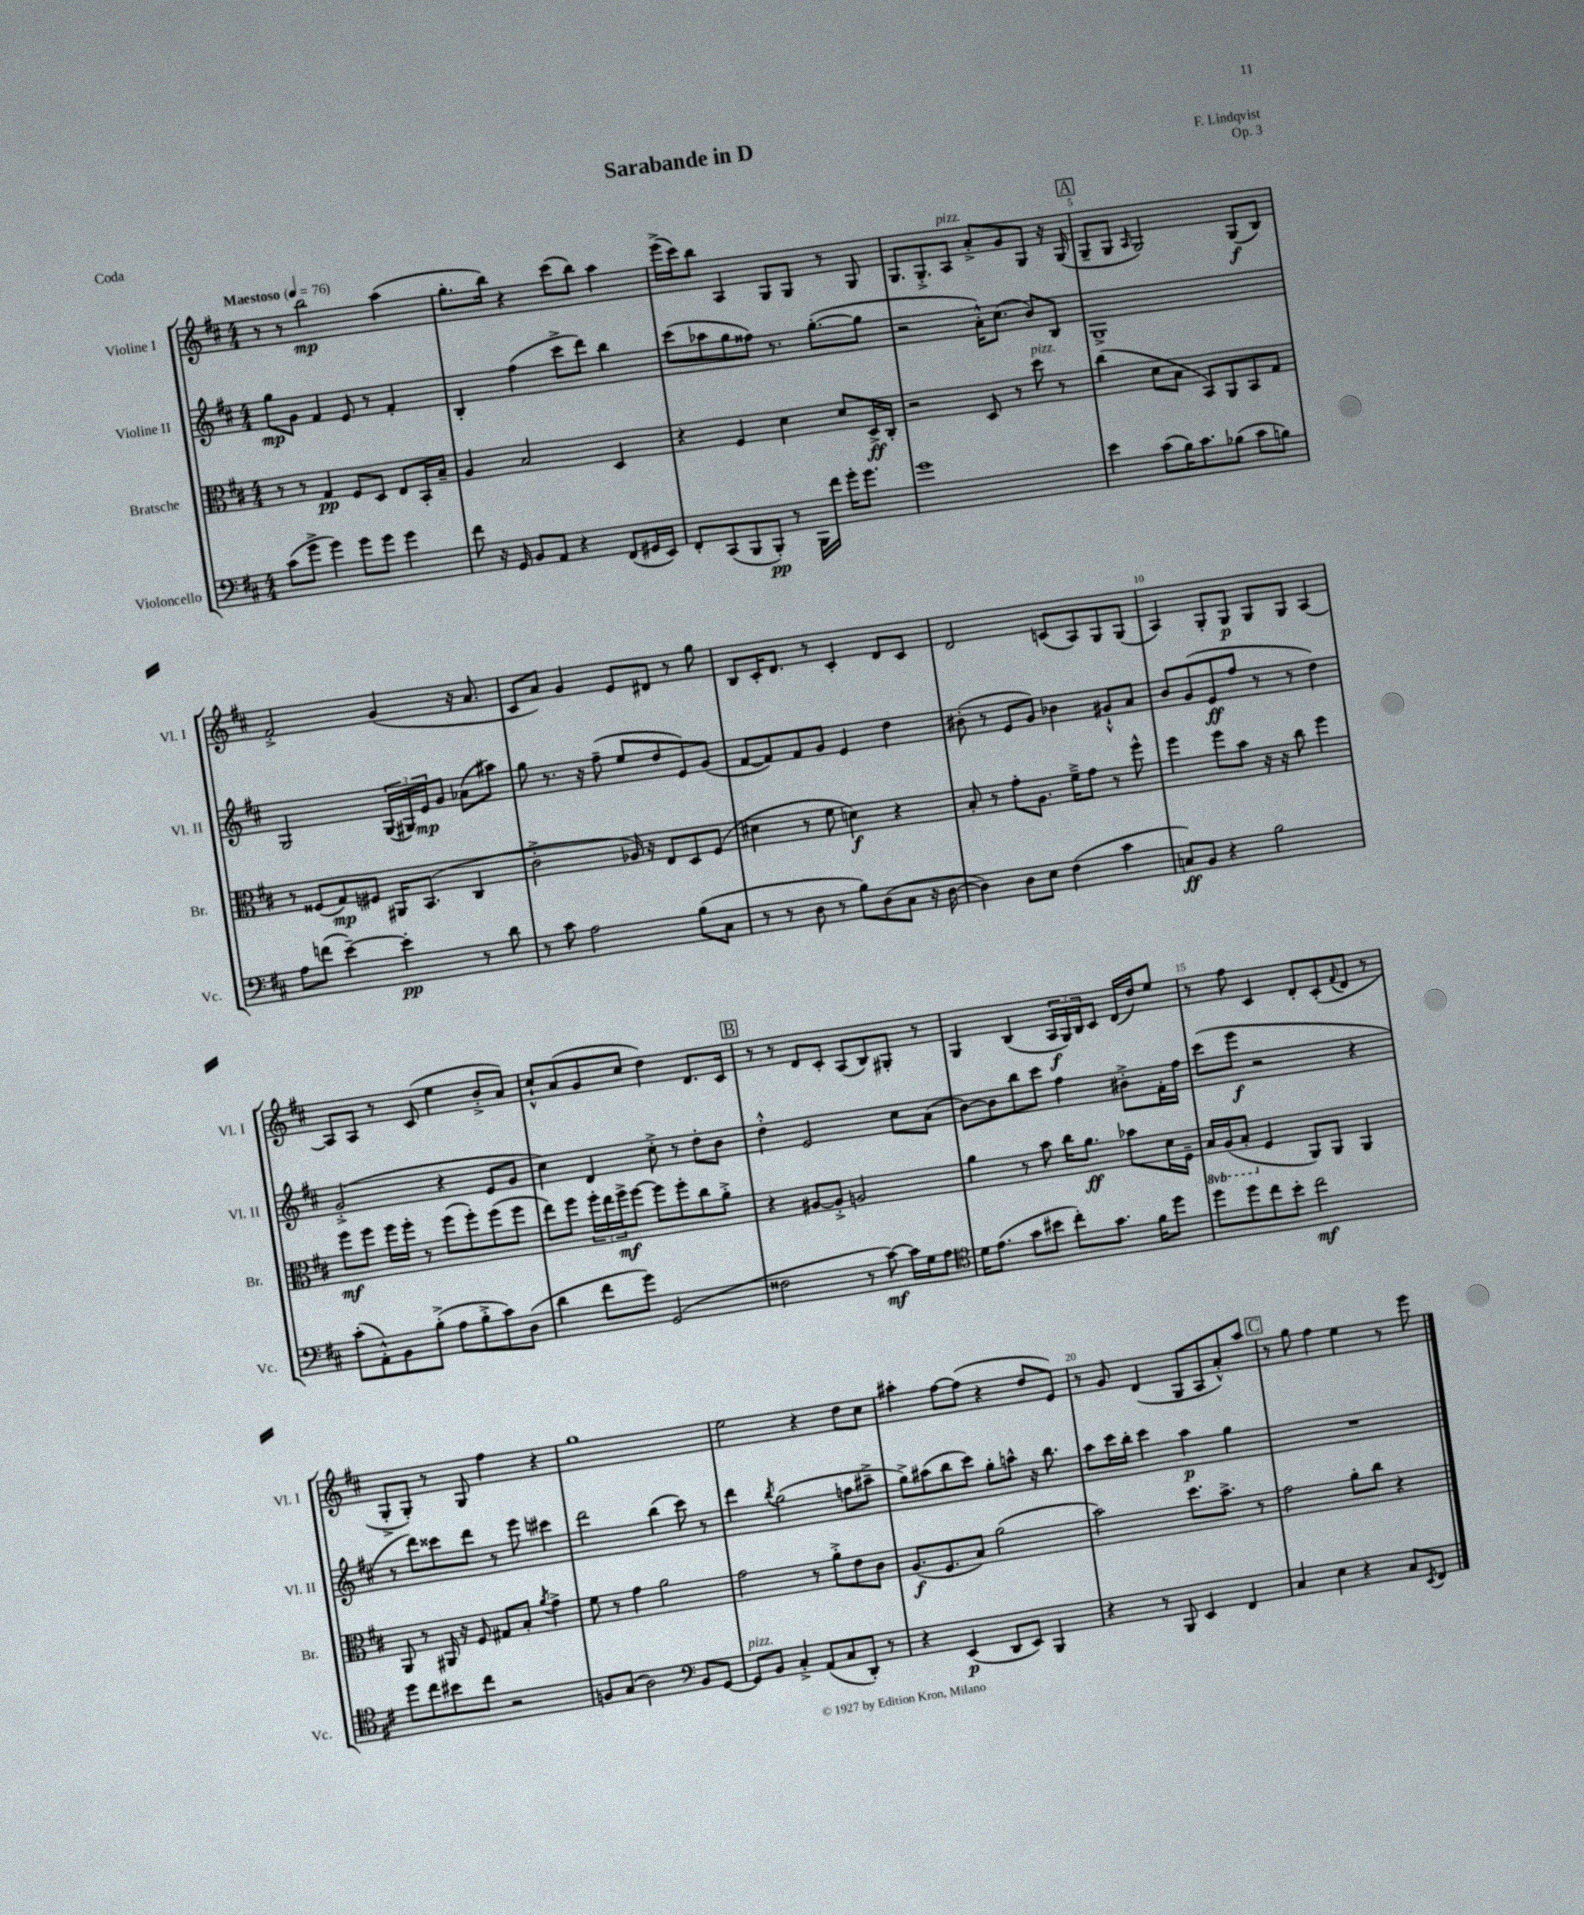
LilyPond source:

\header { title = "Sarabande in D" composer = "F. Lindqvist" opus = "Op. 3" piece = "Coda" }
<<
\new StaffGroup <<
\new Staff = "s0" \with { instrumentName = "Violine I" shortInstrumentName = "Vl. I" } {
    \clef treble \key d \major \numericTimeSignature \time 4/4 \tempo "Maestoso" 4 = 76
    r8 r8 b''2\mp a''4( |
    g''8.-. b''16) r4 cis'''8( b''8) a''4 |
    e'''16->( cis'''16) b''8 a4 g8 g8 r8 g8 |
    g8. g8.-.-> a8^\markup { \italic "pizz." } a'8-.-> g'8 g8 r16 g16( |
    \mark \markup { \box "A" } g8-- g8 \grace { a16 } g2) g8\f( b8) |
    fis'2-.-> g'4( r16 a'8. |
    cis'8 a'8) g'4 e'8 dis'8 r8 g''8 |
    b8 cis'16-. d'8. r8 cis'4-. d'8 cis'8 |
    d'2 c'8( a8) g8 g8( |
    a4) g8-. g8\p g8 g8 a4~ |
    a8 a8 r8 cis'8( e''4 b'8-.-> a'8) |
    cis''8-!-^ a'8( g'8 cis''8 d''4) d'8. cis'16 |
    \mark \markup { \box "B" } r8 r8 d'8 cis'8-. a8( b8) gis8-. r8 |
    g4 b4( \tuplet 3/2 { a16\f g16) b16 } cis'8 d'16( d''16) e''8 |
    r8 fis''8 cis'4 d'8-. cis'8-.( \appoggiatura { fis'8 } d'8 r8 |
    g8-.-> g8-.) r8 g8 fis''4 r4 |
    g''1 |
    e''2 r4 d''8 cis''8 |
    ais''4-. fis''8~ fis''8( r4 d''8 e'8) |
    r8 g'8 d'4( g8 a8 a'8-.-^) a''8 |
    \mark \markup { \box "C" } r8 g''8 fis''4 e''4 r8 e'''8 \bar "|." |
}
\new Staff = "s1" \with { instrumentName = "Violine II" shortInstrumentName = "Vl. II" } {
    \clef treble \key d \major \numericTimeSignature \time 4/4
    g''8\mp g'8 fis'4 e'8 r8 fis'4-. |
    b4-. fis''4( cis'''8-> d'''8) b''4 |
    cis'''8( aes''8 g''8 fisis''8) r8. g''8.~-.( g''8 |
    r2 a'16-.-^) cis''8.( b'8) b8 |
    \mark \markup { \box "A" } g1-> |
    g2 \tuplet 3/2 { g16( gis16) e'16\mp } g'8 aes'8( ais''8) |
    g''8 r8. r16 fis''8--( e''8 d''8 e'8) g'8( |
    fis'8~ fis'8) fis'8 g'8 e'4 d''4 |
    bis'8-.( r8 e'8 g'8) bes'4 gis'8-!-^ a'8 |
    b'8 g'8( e'8\ff fis''8 r8 r8 d''4) |
    g'2-.->( r4 e'8 g'8 |
    cis''4) d'4 cis''8-.-> r8 d''8-. b'8 |
    \mark \markup { \box "B" } d''4-.-^ e'2 cis''8 a'8( |
    b'8~) b'8 b''8 cis'''8 fis''4 bis'8-.-> fis'16-. fis''16 |
    cis'''8( e'''8\f r2 r4 |
    r8 d'''8) cisis'''8 d'''8 r8 e'''8 cis'''4 |
    d'''2 b''4( cis'''8) r8 |
    d'''4 \acciaccatura { b''8 } g''2( f''8 ais''8---> |
    g''8->) ais''8( b''8 cis'''8) g''8-. a''8-^ r16 b''8. |
    a''8 cis'''16 b''16-. cis'''4 a''4\p g''4 |
    \mark \markup { \box "C" } R1 \bar "|." |
}
\new Staff = "s2" \with { instrumentName = "Bratsche" shortInstrumentName = "Br." } {
    \clef alto \key d \major \numericTimeSignature \time 4/4 \set Staff.ottavationMarkups = #ottavation-simple-ordinals
    r8 r8 g4\pp fis8 d8 e8 b,16-. b16-- |
    a4 b2 d4 |
    r4 fis4 d'4 d'8 d16->\ff cis16-. |
    r2 d8 r8 d''8^\markup { \italic "pizz." } r8 |
    \mark \markup { \box "A" } cis''4( d'8 b8 b,8) a,8 b,8 g8 |
    r8 fisis8( g8\mp) fis8 ais,16 b,8.( cis4 |
    cis'2-.-> aes16) r16 e8 d8 fis8( |
    dis'4 r8 fis'8 d'4\f) r4 |
    b8-. r8 g'8-. a8. fis'16---> g'8 r8 fis''8-^ |
    fis''4 fis''8 b'8 r16 r16 cis''8 fis''4 |
    fis''8\mf fis''8 fis''16 fis''16-. r8 fis''8( fis''8-.) fis''8( fis''8 |
    e''8) fis''8 \tuplet 3/2 { fis''16-. e''16 fis''16->\mf } fis''8~ fis''8 fis''8-. cis''8 a'8-.-> |
    \mark \markup { \box "B" } r4 ais8~ ais8-.-> a2 |
    a'4 r8 b'8 cis''16 a'8.\ff bes'8 d'16 fis16-- |
    \ottava #-1 b,16 a,16( b,8-. \ottava #0 fis4 a,8) a,8 a,4 |
    a,8 r8 ais,16 r16 fis8 gis8 b8-. \acciaccatura { a'8 } g'4-> |
    fis'8 r8 g'4 a'2 |
    g'2 r8 a'8-.-> e'8 cis'8 |
    a8.\f( fis8. b8) a'2( |
    b'2) d''8. b'8.-> r8 |
    \mark \markup { \box "C" } g'2 a'8-. cis''8 r4 \bar "|." |
}
\new Staff = "s3" \with { instrumentName = "Violoncello" shortInstrumentName = "Vc." } {
    \clef bass \key d \major \numericTimeSignature \time 4/4
    cis'8( g'8-> g'4) g'8 g'8 g'4 |
    fis'8 r16 g,16 b,8 a,8 r4 fis,8( gis,16 e,16) |
    fis,8-. cis,8( b,,8 b,,8-.\pp) r8 b,,16 fis'16 g'16-. g'8. |
    g'1 |
    \mark \markup { \box "A" } e'4 cis'8( b16) cis'8. bes8( cis'8 b8) |
    a8 f'8( e'4~--) e'4-.\pp r8 d'8 |
    r8 cis'8 a2 b8( cis8 |
    r8 r8 d8 r8 b8) d8( cis8 r16 d16~ |
    d4) d8 e8 fis4( cis'4 |
    c8\ff) b,8 r4 b2 |
    cis'8-.( a,8-.-^) b,8 b8-.->( a8 b8-.-> cis'8) d8( |
    d'4 fis'8 g'8) g,2( |
    \mark \markup { \box "B" } fisis2 r8 cis'8~\mf) cis'16 g16 a8 |
    \clef tenor d'16 e'8.( g'8 bis'8 cis''8-.) g'8. fis'16 d''8 |
    d''8 d''8 cis''8 b'8-. cis''2\mf |
    d''8 cis''8 bis'8 cis''8 r2 |
    f8 g8( a2) \clef bass b,8 g,8~ |
    g,8^\markup { \italic "pizz." } b,8 cis4-.-> a,8( cis8 d,8-.) r8 |
    r4 e,4\p( d,8 e,8) b,,4 |
    r4 r8 b,,8 e,4 fis,4 |
    \mark \markup { \box "C" } cis4 e4 r4 cis8 \acciaccatura { e,8 } fis,8 \bar "|." |
}
>>
>>
\layout { \context { \Score \override BarNumber.break-visibility = ##(#f #t #t) barNumberVisibility = #(every-nth-bar-number-visible 5) } }
